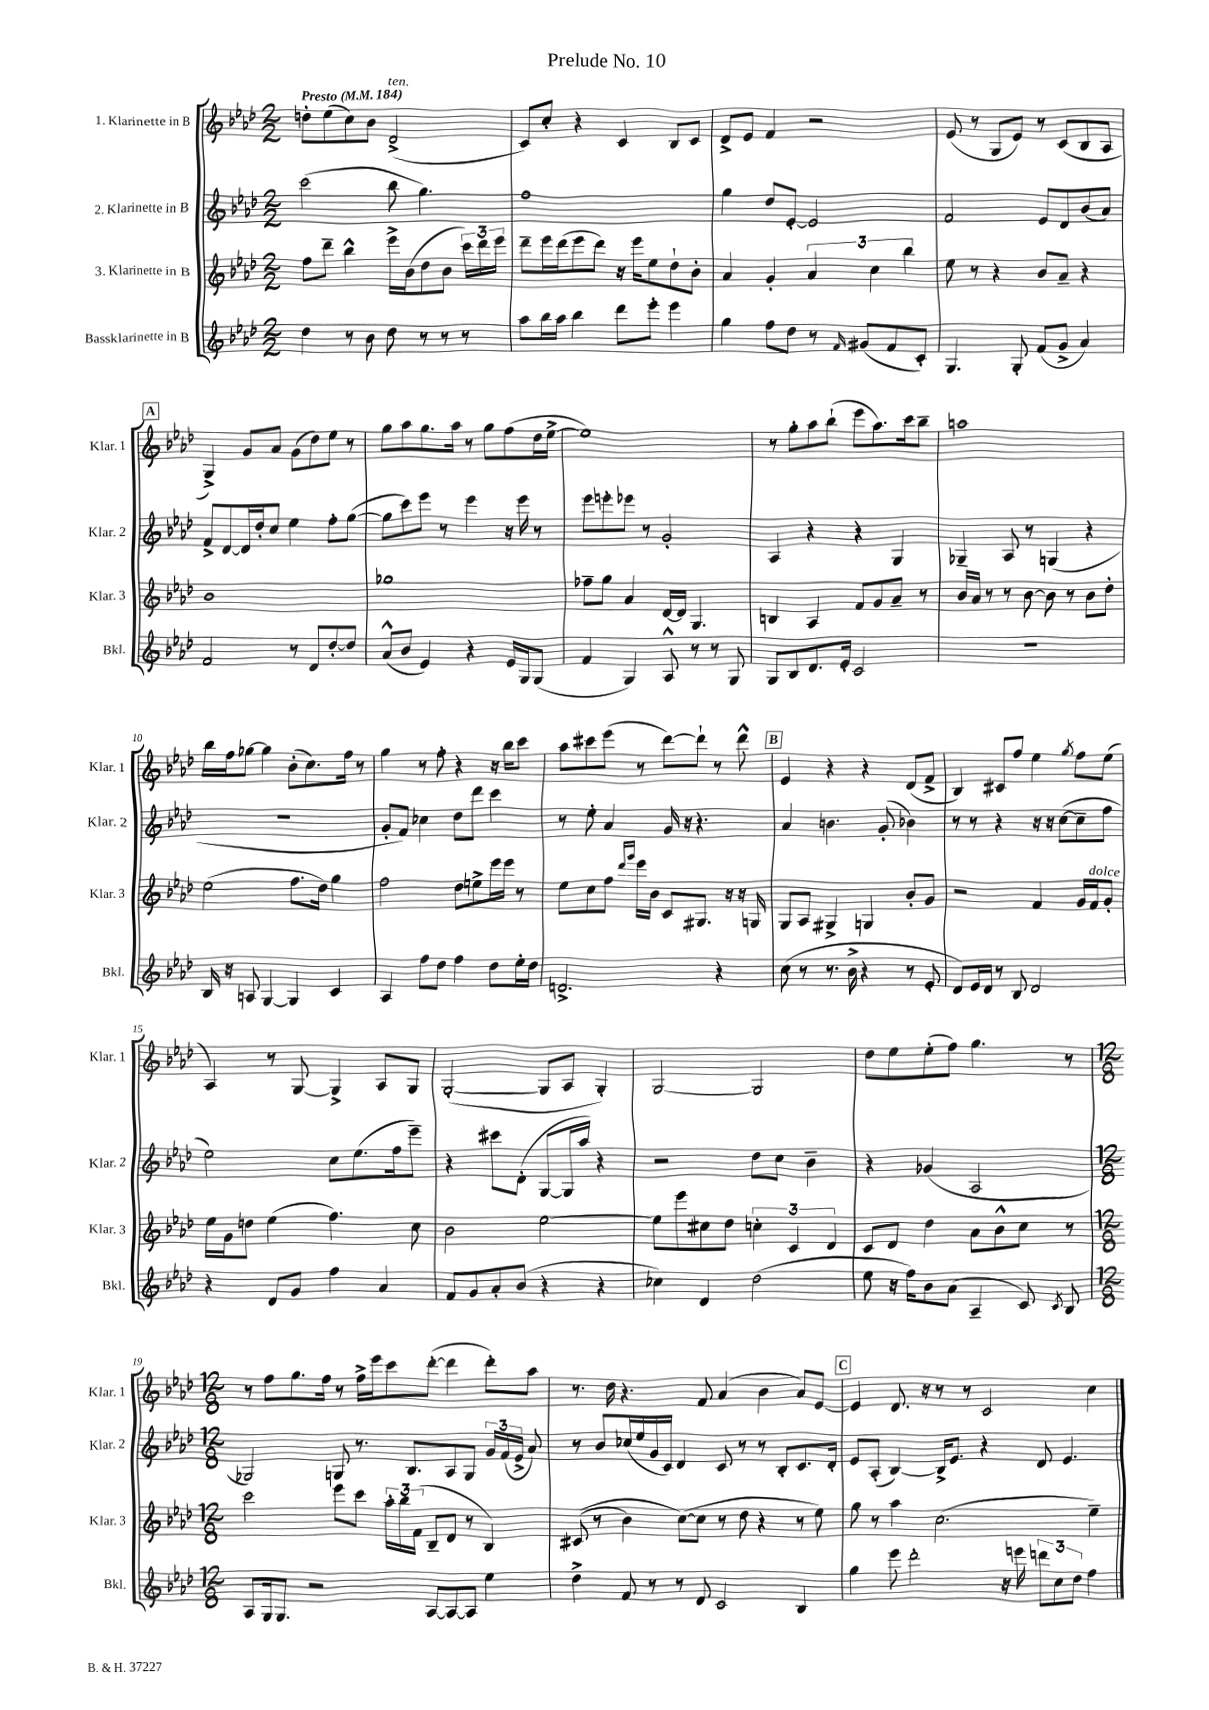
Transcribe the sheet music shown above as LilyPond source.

\header { title = "Prelude No. 10" }
<<
\new StaffGroup <<
\new Staff = "s0" \with { instrumentName = "1. Klarinette in B" shortInstrumentName = "Klar. 1" } {
    \clef treble \key aes \major \numericTimeSignature \time 2/2 \tempo "Presto" 4 = 184
    \autoBeamOff d''8[-. ees''8( c''8) bes'8] des'2->^\markup { \italic "ten." }( |
    c'8[) c''8]-. r4 c'4 bes8[ c'8] |
    des'8[-> ees'8] f'4 r2 |
    ees'8( r8 g8[ ees'8]) r8 c'8[( bes8 aes8] |
    \mark \markup { \box "A" } g4->) g'8[ aes'8] g'8[( des''8) ees''8] r8 |
    g''8[ aes''8 g''8. aes''16] r8 g''8[ f''8( des''16 ees''16]~-> |
    ees''1) |
    r8 g''8[-. aes''8 bes''8]-!( ees'''8[ aes''8.) c'''16 bes''8]-- |
    a''1 |
    bes''16[ f''16 ges''8]~ ges''4 bes'8[-.( c''8.) f''16] r8 |
    g''4 r8 f''8-. r4 r16 bes''16[ c'''8] |
    aes''8[ cis'''8 ees'''8]( r8 des'''8[~) des'''8]-! r8 des'''8-^ |
    \mark \markup { \box "B" } ees'4 r4 r4 des'8[( f'8]-> |
    bes4) cis'8[ f''8] ees''4 \acciaccatura { g''8 } f''8[ ees''8]( |
    aes4) r8 g8~ g4-> aes8[ g8] |
    g2~-.( g8[ aes8] g4-.) |
    g2~ g2 |
    des''8[ ees''8 ees''8-.( f''8]) g''4. r8 |
    \numericTimeSignature \time 12/8 r8 f''8[ g''8. f''16] r8 f''16[-> ees'''16 c'''8 des'''8]~-.( des'''4 des'''8[-.) aes''8] |
    r8. des''16 r4. f'8 aes'4( bes'4 aes'8[) ees'8]~ |
    \mark \markup { \box "C" } ees'4 des'8. r16 r8 r8 c'2 c''4 \bar "|." |
}
\new Staff = "s1" \with { instrumentName = "2. Klarinette in B" shortInstrumentName = "Klar. 2" } {
    \clef treble \key aes \major \numericTimeSignature \time 2/2
    \autoBeamOff c'''2( bes''8 g''4.) |
    f''1 |
    g''4 des''8[ ees'8]~-. ees'2 |
    f'2 ees'8[ des'8 bes'8( aes'8]) |
    \mark \markup { \box "A" } f'8[-> des'8~ des'16 des''16-. c''8] ees''4 f''8[-. g''8]~( |
    g''8[ c'''8) ees'''8] r8 ees'''4 r16 ees'''16 r8 |
    ees'''8[ e'''8-. ees'''8] r8 g'2-. |
    aes4 r4 r4 g4 |
    ges4-- aes8 r8 g4( r4 |
    r1 |
    g'8[-. f'8]) ces''4 des''8[ des'''8] c'''4 |
    r8 ees''8-. aes'4 g'16 r16 r4. |
    \mark \markup { \box "B" } aes'4 b'4. g'8-.( bes'4) |
    r8 r8 r4 r16 r16 c''8[~( c''8-- f''8] |
    ees''2) c''8[ ees''8.( f''16 ees'''8]--) |
    r4 cis'''8[ des'8]-.( g8[~ g16 aes''16]) r4 |
    r2 des''8[ c''8] bes'4-- |
    r4 ges'4( aes2 |
    \numericTimeSignature \time 12/8 ges2) g8 r8. bes8.[ aes8 g8] \tuplet 3/2 { g'16[ f'16( ees'16]-> } aes'8) |
    r8 bes'8[ ces''16( ees''16 g'16 c'16]) des'4 c'8 r8 r8 bes8[-. c'8. des'16]-. |
    \mark \markup { \box "C" } ees'8[ aes8]-.( bes4~) bes16[-> ees'8.] r4 des'8 ees'4. \bar "|." |
}
\new Staff = "s2" \with { instrumentName = "3. Klarinette in B" shortInstrumentName = "Klar. 3" } {
    \clef treble \key aes \major \numericTimeSignature \time 2/2
    \autoBeamOff f''8[ des'''8]-- bes''4-^ ees'''16[-> bes'16( des''8 bes'8] \tuplet 3/2 { c'''16[) des'''16 ees'''16] } |
    des'''8[-- ees'''16 des'''16( ees'''8 des'''8]) r16 ees'''16[ ees''8 des''8-! bes'8]-. |
    aes'4 g'4-. \tuplet 3/2 { aes'4 c''4 bes''4 } |
    ees''8 r8 r4 bes'8[ aes'8]-- r4 |
    \mark \markup { \box "A" } bes'1 |
    ges''1 |
    fes''8[-- g''8] aes'4 des'16[~ des'16] g4. |
    b4 aes4 f'8[ g'8 aes'8]-- r8 |
    bes'16[ aes'16] r8 r8 bes'8~ bes'8 r8 bes'8[ des''8]-. |
    ees''2( f''8.[ des''16]) g''4 |
    f''2 des''8[ e''8-> ees'''16 ees'''16] r8 |
    ees''8[ c''8 f''8] \grace { des'''16[ g'''16] } ees'''16[ bes'16] c'8[ gis8.] r16 r16 g16 |
    \mark \markup { \box "B" } g8[ aes8] gis4-> g4 bes'8[-. g'8] |
    r2 f'4 g'16[ f'16^\markup { \italic "dolce" } g'8]-. |
    ees''16[ g'16 d''8] ees''4( f''4.) c''8 |
    bes'2 ees''2~ |
    ees''8[ ees'''8 cis''8 des''8] \tuplet 3/2 { c''4-. c'4 des'4 } |
    c'8[ des'8] des''4 aes'8[ bes'8-^ c''8] r8 |
    \numericTimeSignature \time 12/8 c'''2 ees'''8[ c'''8] \tuplet 3/2 { aes''16[-. bes''16 f'16]( } bes8[-- des'8] r8 bes4) |
    cis'8(\( r8 bes'4) c''8[~(\) c''8] r8 des''8 r4 r8 ees''8) |
    \mark \markup { \box "C" } g''8 r8 aes''4 c''2.( ees''4--) \bar "|." |
}
\new Staff = "s3" \with { instrumentName = "Bassklarinette in B" shortInstrumentName = "Bkl." } {
    \clef treble \key aes \major \numericTimeSignature \time 2/2
    \autoBeamOff des''4 r8 bes'8 des''8 r8 r8 r8 |
    aes''8[ bes''16 aes''16] bes''4 des'''8[ ees'''8]-. ees'''4 |
    g''4 f''8[ des''8] r8 \grace { f'16 } gis'8[( f'8 c'8]-.) |
    g4. g8-. f'8[( g'8]-> aes'4) |
    \mark \markup { \box "A" } f'2 r8 des'8[ des''8~-. des''8] |
    aes'8[-^( bes'8] ees'4) r4 ees'16[ g16 g8]( |
    f'4 g4) aes8-^ r8 r8 g8 |
    g8[ bes8 des'8. ees'16]-. c'2 |
    R1 |
    bes16 r16 a8 g4~ g4 c'4 |
    aes4 f''8[ des''8] f''4 des''8[ ees''16-. des''16] |
    d'2.-> r4 |
    \mark \markup { \box "B" } c''8( r8 r8. bes'16-> r4 r8 ees'8-. |
    des'8[) ees'16 des'16] r8 bes8 des'2 |
    r4 des'8[ g'8] f''4 aes'4 |
    f'8[ g'8 aes'8-. bes'8]( r4 r4 |
    ces''4) des'4 des''2( |
    ees''8 r16 f''16[) bes'8 aes'8]( aes4-- c'8) \acciaccatura { c'8 } bes8 |
    \numericTimeSignature \time 12/8 aes8[ g16 g8.] r2 aes8[~ aes8~ aes8] ees''4 |
    des''4-> f'8 r8 r8 des'8 c'2 bes4 |
    \mark \markup { \box "C" } g''4 ees'''8 des'''2-. r16 e'''16 \tuplet 3/2 { d'''8[ c''8 des''8] } f''4 \bar "|." |
}
>>
>>
